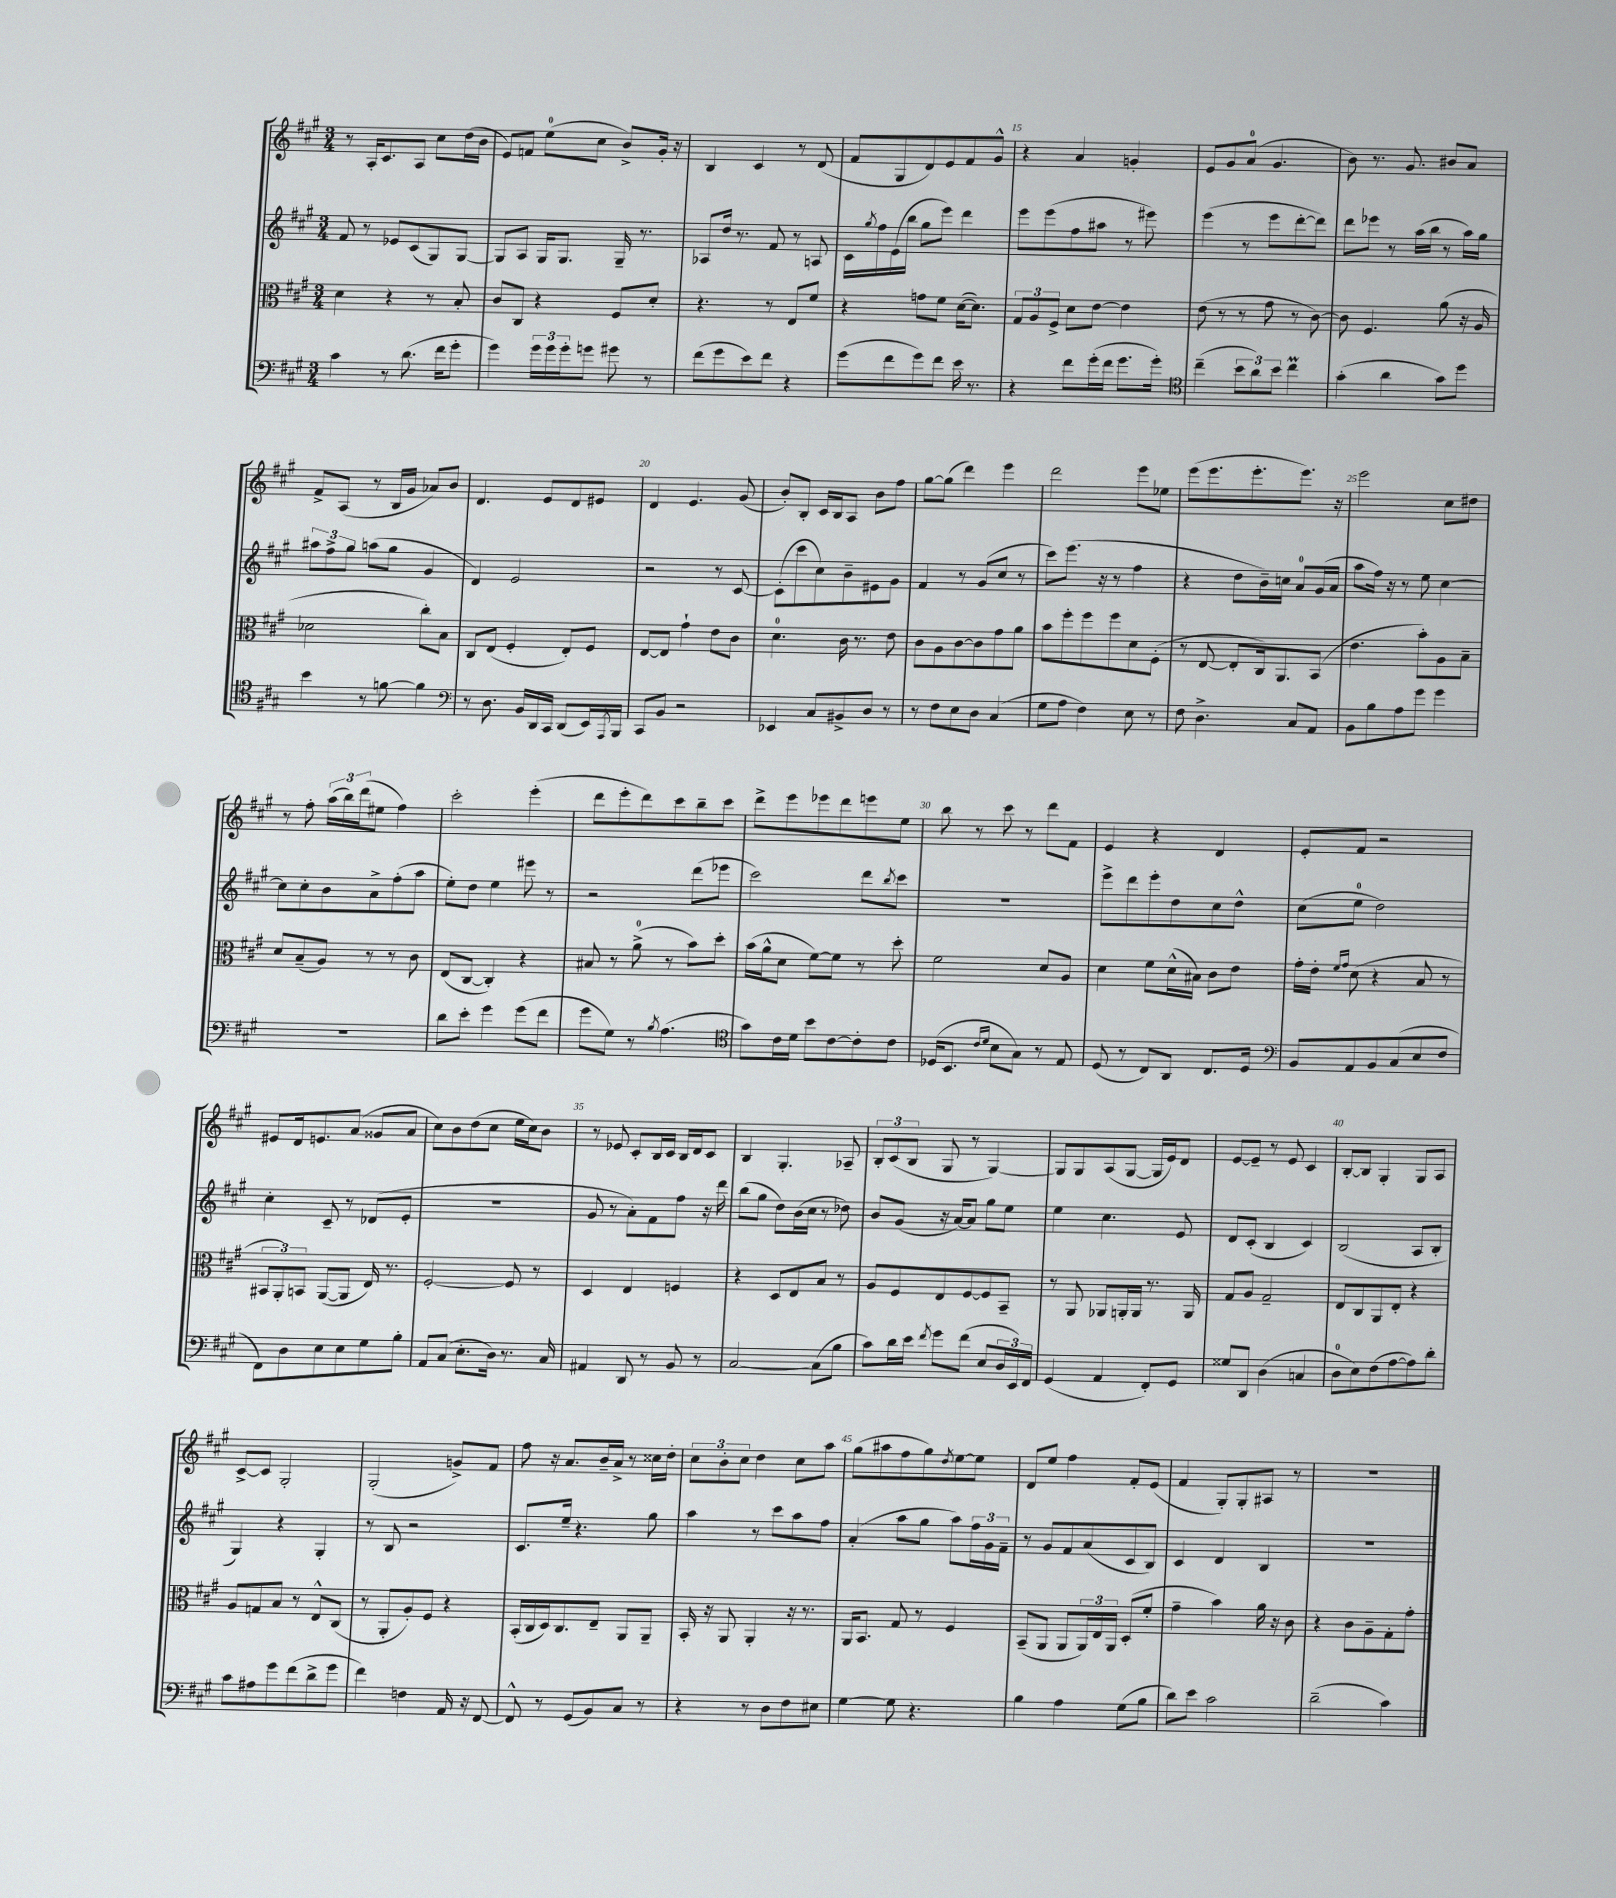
<<
\new StaffGroup <<
\new Staff = "s0" {
    \clef treble \key a \major \numericTimeSignature \time 3/4
    r8 a16-. cis'8. a8 cis''8 d''16( b'16 |
    e'8) f'8 e''8-0( cis''8 b'8->) gis'16-. r16 |
    b4 cis'4 r8 d'8( |
    fis'8 gis8 d'8) e'8 fis'8 gis'8-^ |
    r4 a'4 g'4-. |
    e'8 gis'8 a'8-0( gis'4. |
    b'8) r8. gis'8. bis'8 a'8 |
    fis'8-> a8( r8 b16 gis'16 aes'8) b'8 |
    d'4. e'8 d'8 eis'8 |
    d'4 e'4. gis'8( |
    b'8-.) b8-. cis'16 b16 a8 b'8 fis''8 |
    gis''8~ gis''8( d'''4) e'''4 |
    d'''2 e'''8 ees''8 |
    e'''8( e'''8. e'''8.-. e'''8.) r16 |
    e'''2 cis''8 dis''8 |
    r8 fis''8-. \tuplet 3/2 { a''16( b''16) d'''16( } eis''8 fis''4) |
    cis'''2-. e'''4-.( |
    d'''8 e'''8-. d'''8) cis'''8 b''8-- cis'''8 |
    d'''8-> e'''8 ees'''8 d'''8 e'''8 e''8 |
    b''8 r8 cis'''8 r8 d'''8 fis'8 |
    e'4 r4 d'4 |
    e'8-. fis'8 r2 |
    eis'8 d'16 e'8. a'8( gisis'8 a'8 |
    cis''8) b'8 d''8( cis''8 e''16 cis''16) b'8 |
    r8 ees'8 cis'8-. b16 cis'16 b16 d'16 cis'8 |
    b4 gis4.-. aes8-- |
    \tuplet 3/2 { b8-. cis'8( b8 } gis8 r8 gis4~) |
    gis8 gis8 a8( gis8~ gis16 e'16) d'8 |
    e'8~ e'8-- r8 e'8 cis'4 |
    b8~-. b8 gis4-. gis8 a8 |
    cis'8~-> cis'8 gis2-. |
    gis2-.( g'8->) fis'8 |
    fis''8 r16 a'8. b'16-- a'16-> r8 cisis''16 d''16-. |
    \tuplet 3/2 { cis''8 b'8-. cis''8 } d''4 cis''8 a''8 |
    gis''8( ais''8 fis''8 gis''8) \acciaccatura { d''8 } e''8~ e''8 |
    d'8 e''8 fis''4 fis'8-. e'8( |
    fis'4 gis8-.) gis8-. ais8 r8 |
    R2. \bar "|." |
}
\new Staff = "s1" {
    \clef treble \key a \major \numericTimeSignature \time 3/4
    fis'8 r8 ees'8 cis'8( gis8) gis8~ |
    gis8 a8 gis16 gis8. gis16-- r8. |
    aes8 d''16 r8. fis'8 r8 a8 |
    cis'16 \acciaccatura { gis''8 } fis''16 e'16( b''16 gis''8 e'''8) d'''4 |
    e'''8 e'''8( fis''8 ais''8 r8 eis'''8) |
    e'''4( r8 e'''8 d'''8~-. d'''8) |
    d'''8 ees'''8 r8 a''16( b''16 r8 a''16) gis''16 |
    \tuplet 3/2 { ais''8 fis''8-> gis''8 } a''8( gis''8 gis'4 |
    d'4) e'2 |
    r2 r8 cis'8~ |
    cis'8-.( cis'''8 cis''8) b'8-- eis'8 gis'8 |
    fis'4 r8 gis'8( cis''8 r8 |
    cis'''8) e'''8.( r16 r8 fis''4 |
    r4 d''8 b'16--) c''16 a'8-0 gis'16( a'16 |
    a''8 fis''16) r16 r8 e''8 cis''4~ |
    cis''8 cis''8-. b'8 a'8-> fis''8-.( a''8 |
    e''8-.) d''8 e''4 eis'''8 r8 |
    r2 d'''8( ees'''8 |
    cis'''2) d'''8 \acciaccatura { b''8 } cis'''8 |
    R2. |
    e'''8-> d'''8 e'''8-. d''8 cis''8 d''8-^ |
    cis''8( e''8-0 d''2) |
    cis''4-. cis'8-- r8 des'8( e'8-. |
    R2. |
    gis'8 r8 a'8-.) fis'8 fis''8 r16 d'''16 |
    b''8( gis''8 d''8) b'16( cis''16 r8 des''8) |
    b'8 gis'8( r16 a'16~) a'8 gis''8 e''8 |
    e''4 cis''4. e'8 |
    d'8 cis'8-.( b4 cis'4) |
    b2( a8 b8-. |
    gis4) r4 gis4-. |
    r8 b8 r2 |
    cis'8. e''16-- r4. gis''8 |
    a''4 r8 cis'''8 a''8 fis''8 |
    a'4-.( a''8 gis''8 a''8) \tuplet 3/2 { fis''16 gis'16 fis'16-- } |
    r8 gis'8 fis'8 a'8( cis'8 b8) |
    cis'4 d'4 b4 |
    R2. \bar "|." |
}
\new Staff = "s2" {
    \clef alto \key a \major \numericTimeSignature \time 3/4
    d'4 r4 r8 b8-. |
    cis'8 cis8 r4 fis8 d'8-. |
    r4. r8 e8 fis'8 |
    r4 g'8 fis'8 d'16~( d'8.) |
    \tuplet 3/2 { gis8 a8 fis8-> } d'8 e'8~ e'4 |
    e'8( r8 r8 gis'8 r8 cis'8~) |
    cis'8 fis4. a'8( r16 a16 |
    des'2 cis''8-.) b8 |
    cis8 e8( fis4-. e8-.) fis8 |
    e8~ e8 gis'4-! e'8 cis'8 |
    d'4.-0 cis'16 r8. e'8 |
    cis'8 a8 cis'8~ cis'8 gis'8 a'8 |
    b'8 fis''8-. fis''8 fis''8 d'8 fis8-.( |
    r8 e8~ e8-. cis16) a,8. b,8( |
    e'4. b'8-.) a8 b8-- |
    d'8 b8--( a8) r8 r8 cis'8 |
    e8( cis8~ cis4-.) r4 |
    bis8 r8 a'8-0->( r8 b'8) d''8-. |
    b'16( a'16-^ d'8 fis'8~) fis'8 r8 d''8-. |
    fis'2 d'8 a8 |
    d'4 fis'8 d'16-^( bis16) cis'8 e'8 |
    gis'16-. e'16-. \grace { fis'16 gis'16 } d'8( r4 b8 r8 |
    \tuplet 3/2 { bis,8 a,8-.) b,8 } a,8~( a,8 e16) r8. |
    fis2~-. fis8 r8 |
    d4 e4 f4 |
    r4 d8 e8 b8 r8 |
    a8 fis8 e8 fis8~ fis8 b,8-- |
    r8 a,8 aes,8 a,16-. a,16 r8. a,16 |
    gis8 a8 gis2-- |
    e8 cis8 a,8 e8-. r4 |
    a8 g8 b8 r8 e8-^ cis8( |
    r8 a,8-. a8-.) fis8 r4 |
    b,16-.( cis16 d16) cis8. e8-- a,8 a,8-- |
    b,16-. r16 a,8 a,4-. r16 r8. |
    a,16 b,8. gis8 r8 fis4 |
    b,8--( a,8 a,8 \tuplet 3/2 { a,16) e16 a,16 } d8-.( fis'8-. |
    gis'4-- b'4) a'16 r16 cis'8 |
    r4 cis'8 a8-- gis8-. gis'8-. \bar "|." |
}
\new Staff = "s3" {
    \clef bass \key a \major \numericTimeSignature \time 3/4
    cis'4 r8 d'8.( fis'16 gis'8-. |
    gis'4) \tuplet 3/2 { gis'16 gis'16 gis'16-. } g'8 gis'8 r8 |
    fis'8( gis'8 e'8) fis'8 r4 |
    gis'8( fis'8 gis'8) fis'8 e'16 r8. |
    r4 fis'8 gis'16-.( fis'16 gis'8. gis'16-.) |
    \clef tenor cis''4--( \tuplet 3/2 { b'8 a'8) b'8 } cis''4\prall |
    gis'4-.( a'4 gis'8) d''8 |
    b'4 r8 f'8~ f'4 |
    \clef bass r8 d8. b,16 d,16 cis,16 d,8( e,16) \acciaccatura { a,,8 } b,,16 |
    cis,8 b,8 r2 |
    ees,4 cis8 bis,8-> d8 r8 |
    r8 fis8 e8 d8 cis4( |
    gis8 a8 fis4) e8 r8 |
    fis8 d4.-> cis8 a,8 |
    b,8 b8 a8 gis'8 gis'4 |
    R2. |
    d'8 e'8-. gis'4 gis'8( fis'8 |
    gis'8 gis8) r8 \acciaccatura { b8 } a4.( |
    \clef tenor gis'8) cis'16 d'16 b'8 cis'8~ cis'8-. cis'8 |
    des16( b,8. \grace { cis'16 d'16 } b8 gis8) r8 e8 |
    d8( r8 cis8) a,8 cis8. d16 |
    \clef bass b,8 a,8 b,8 cis8( e8 fis8 |
    fis,8) d8 e8 e8 gis8 b8-. |
    a,8 cis8( e8.-. d16) r8. cis16 |
    ais,4 d,8 r8 b,8 r8 |
    cis2~ cis8( b8 |
    cis'8) d'16 e'16 \acciaccatura { fis'8 } gis'8 fis'8( e8 \tuplet 3/2 { d16 e,16) fis,16 } |
    gis,4( a,4 fis,8-.) gis,8 |
    gisis8 d,8 d4( c4 |
    d8-0 e8) fis8( a8~ a8) d'8-. |
    cis'8 ais8 gis'8 fis'8( d'8-> gis'8 |
    fis'4) f4 a,16 r16 fis,8~ |
    fis,8-^ r8 gis,8( b,8) cis8 r8 |
    r4 r8 d8 fis8 eis8 |
    gis4~ gis8 r4. |
    b4 a4 gis8( b8 |
    d'8) e'8 cis'2 |
    d'2--( cis'4) \bar "|." |
}
>>
>>
\layout { \context { \Score currentBarNumber = #11 \override BarNumber.break-visibility = ##(#f #t #t) barNumberVisibility = #(every-nth-bar-number-visible 5) } }
